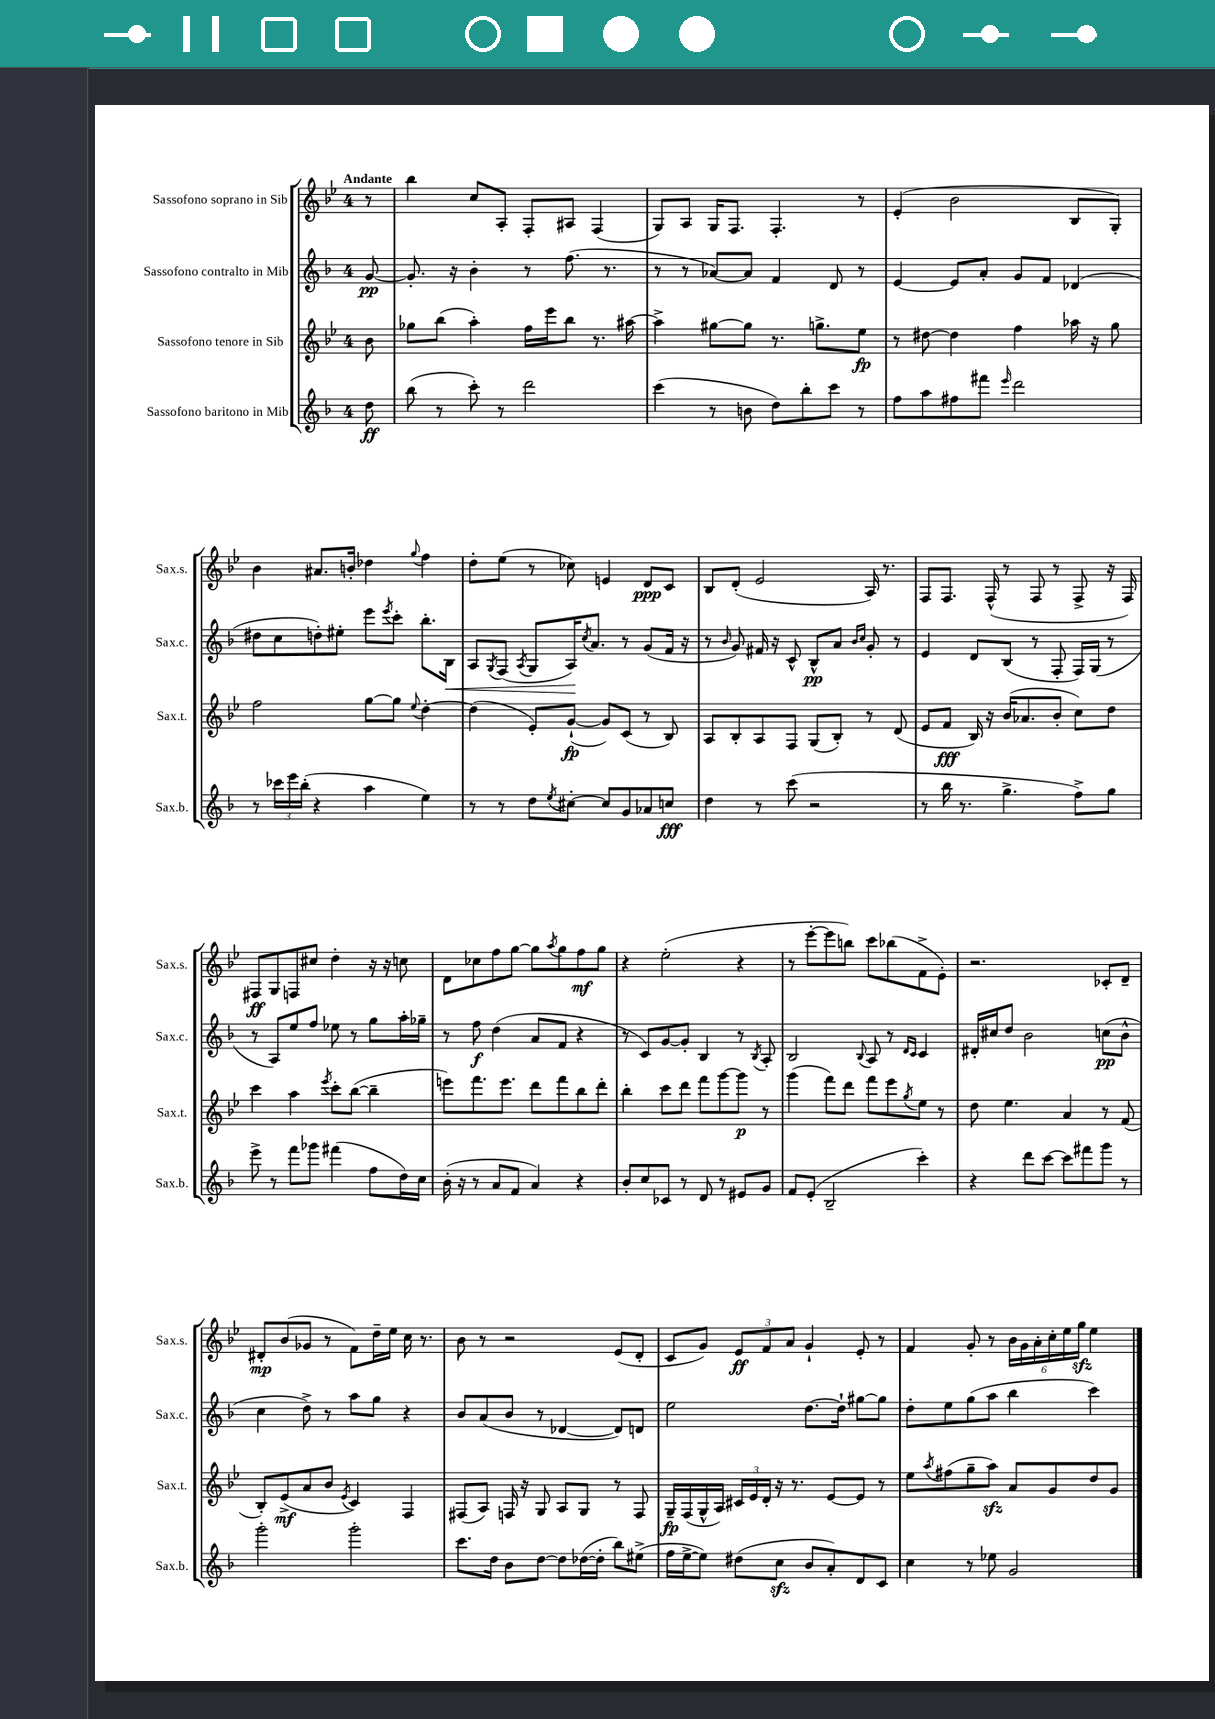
<<
\new StaffGroup <<
\new Staff = "s0" \with { instrumentName = "Sassofono soprano in Sib" shortInstrumentName = "Sax.s." } {
    \clef treble \key bes \major \once \override Staff.TimeSignature.style = #'single-digit \time 4/4 \partial 8 \tempo "Andante"
    r8 |
    bes''4 c''8 a8-. f8-. ais8 f4( |
    g8) a8 g16 f8. f4.-. r8 |
    ees'4-.( bes'2 bes8 g8-.) |
    bes'4 ais'8. b'16-. des''4 \appoggiatura { g''8 } f''4 |
    d''8-. ees''8( r8 ces''8) e'4 d'8\ppp c'8 |
    bes8 d'8-.( ees'2 a16) r8. |
    f8 f8. f16-^( r8 f8 r8 f8-> r16 f16) |
    fis8\ff g8 f8 cis''8 d''4-. r16 r16 c''8 |
    d'8 ces''8 f''8 g''8~ g''8 \acciaccatura { a''8 } g''8 f''8\mf g''8 |
    r4 ees''2-.( r4 |
    r8 ees'''8~-. ees'''8 b''8) c'''8 bes''8( f'8-> ees'8-.) |
    r2. ces'8-. d'8-- |
    dis'8-.\mp bes'8( ges'8 r8 f'8) d''16-- ees''16 c''16 r8. |
    bes'8 r8 r2 ees'8( d'8-. |
    c'8 g'8) \tuplet 3/2 { ees'8\ff f'8 a'8 } g'4-! ees'8-. r8 |
    f'4 g'8-. r8 \tuplet 6/4 { bes'16 g'16 a'16-. c''16-. ees''16 g''16\sfz } ees''4 \bar "|." |
}
\new Staff = "s1" \with { instrumentName = "Sassofono contralto in Mib" shortInstrumentName = "Sax.c." } {
    \clef treble \key f \major \once \override Staff.TimeSignature.style = #'single-digit \time 4/4 \partial 8
    g'8~\pp |
    g'8.-. r16 bes'4-. r8 f''8.( r8. |
    r8 r8 aes'8~) aes'8 f'4 d'8 r8 |
    e'4~ e'8 a'8-. g'8 f'8 des'4( |
    dis''8 c''8 d''8-.) eis''8-. e'''8 \acciaccatura { e'''8 } c'''8-. bes''8.-. bes16\< |
    a8 \acciaccatura { g8 } f8( \acciaccatura { a8 } g8 a16\!) \acciaccatura { c''8 } a'8. r8 g'8( f'16 r16 |
    r8 \grace { bes'16 } g'8) fis'16 r16 c'8-^ bes8-^\pp a'8 \grace { bes'16 c''16 } g'8-. r8 |
    e'4 d'8 bes8( r8 f8-. f16) g16( r8 |
    r8 a8) e''8 f''8 ees''8 r8 g''8 a''16-. ges''16-- |
    r8 f''8\f d''4( a'8 f'8 r4 |
    r8 c'8) g'8~ g'8-. bes4 r8 \acciaccatura { bes8 } a8-. |
    bes2 \appoggiatura { bes8 } a8 r8 \grace { d'16 c'16 } c'4 |
    dis'16-. cis''16 d''8 bes'2 c''8\pp( bes'8-^ |
    c''4 d''8->) r8 a''8 g''8 r4 |
    bes'8 a'8( bes'8 r8 des'4~ des'8) d'8 |
    e''2 d''8.~ d''16-! gis''8~ gis''8 |
    d''8-. e''8 g''8( a''8 bes''4 c'''4) \bar "|." |
}
\new Staff = "s2" \with { instrumentName = "Sassofono tenore in Sib" shortInstrumentName = "Sax.t." } {
    \clef treble \key bes \major \once \override Staff.TimeSignature.style = #'single-digit \time 4/4 \partial 8
    bes'8 |
    ges''8 bes''8( a''4-.) f''16 ees'''16 bes''8 r8. ais''16~ |
    ais''4-> gis''8~ gis''8 r8. g''8.-> ees''8\fp |
    r8 dis''8~ dis''4 f''4 aes''16 r16 g''8 |
    f''2 g''8~ g''8 \appoggiatura { ees''8 } d''4~-. |
    d''4( ees'8-.) g'8~-!\fp( g'8) c'8( r8 bes8) |
    a8 bes8-. a8 f8 g8( bes8-.) r8 d'8( |
    ees'8 f'8\fff bes16) r16 bes'16( aes'8. bes'8-. c''8) d''8 |
    c'''4 a''4 \acciaccatura { ees'''8 } c'''8-. bes''8~( bes''4-- |
    e'''8) f'''8. e'''8. d'''8 f'''8 bes''8 d'''8-. |
    bes''4-. c'''8 d'''8 f'''8 g'''8~ g'''8\p r8 |
    g'''4( f'''8) d'''8 f'''8 ees'''8 \acciaccatura { g''8 } ees''8 r8 |
    d''8 ees''4. a'4 r8 f'8( |
    bes8-.) ees'8->\mf( a'8 bes'8 \acciaccatura { ees'8 } c'4) f4 |
    fis8( a8) f16 r16 g8 a8 g8 r8 f8 |
    g16--\fp f16( g16-^ a16) \tuplet 3/2 { cis'16 ees'16 d'16-. } r16 r8. ees'8~ ees'8 r8 |
    ees''8 \acciaccatura { a''8 } fis''8( g''8-- a''8\sfz) a'8 g'8 d''8 g'8 \bar "|." |
}
\new Staff = "s3" \with { instrumentName = "Sassofono baritono in Mib" shortInstrumentName = "Sax.b." } {
    \clef treble \key f \major \once \override Staff.TimeSignature.style = #'single-digit \time 4/4 \partial 8
    d''8\ff |
    bes''8( r8 c'''8-.) r8 d'''2 |
    c'''4( r8 b'8 d''8) bes''8-. c'''8 r8 |
    f''8 a''8 fis''8 fis'''8 \grace { e'''16 } d'''2 |
    r8 \tuplet 3/2 { ces'''16 e'''16 bes''16-.( } r4 a''4 e''4) |
    r8 r8 d''8 \acciaccatura { e''8 } cis''8~-. cis''8 g'8 aes'8 c''8\fff |
    d''4 r8 c'''8( r2 |
    r8 bes''16 r8. g''4.-> f''8->) g''8 |
    e'''8-> r8 f'''8 ges'''8 fis'''4( f''8 d''16) c''16 |
    bes'16-.( r16 r8 a'8 f'8 a'4) r4 |
    bes'8-. c''8 ces'8 r8 d'8 r8 eis'8 g'8 |
    f'8 e'8-.( bes2-- c'''4-.) |
    r4 d'''8 c'''8~ c'''8 fis'''8 g'''8 r8 |
    g'''2-. g'''2-. |
    c'''8. d''16 bes'8 d''8~ d''8 des''16~( des''16-. bes''8) eis''8->( |
    f''16 e''16~-> e''8) dis''8( c''8\sfz bes'8 a'8-.) d'8 c'8 |
    c''4 r8 ees''8 g'2 \bar "|." |
}
>>
>>
\layout { \context { \Score \remove "Bar_number_engraver" } }
